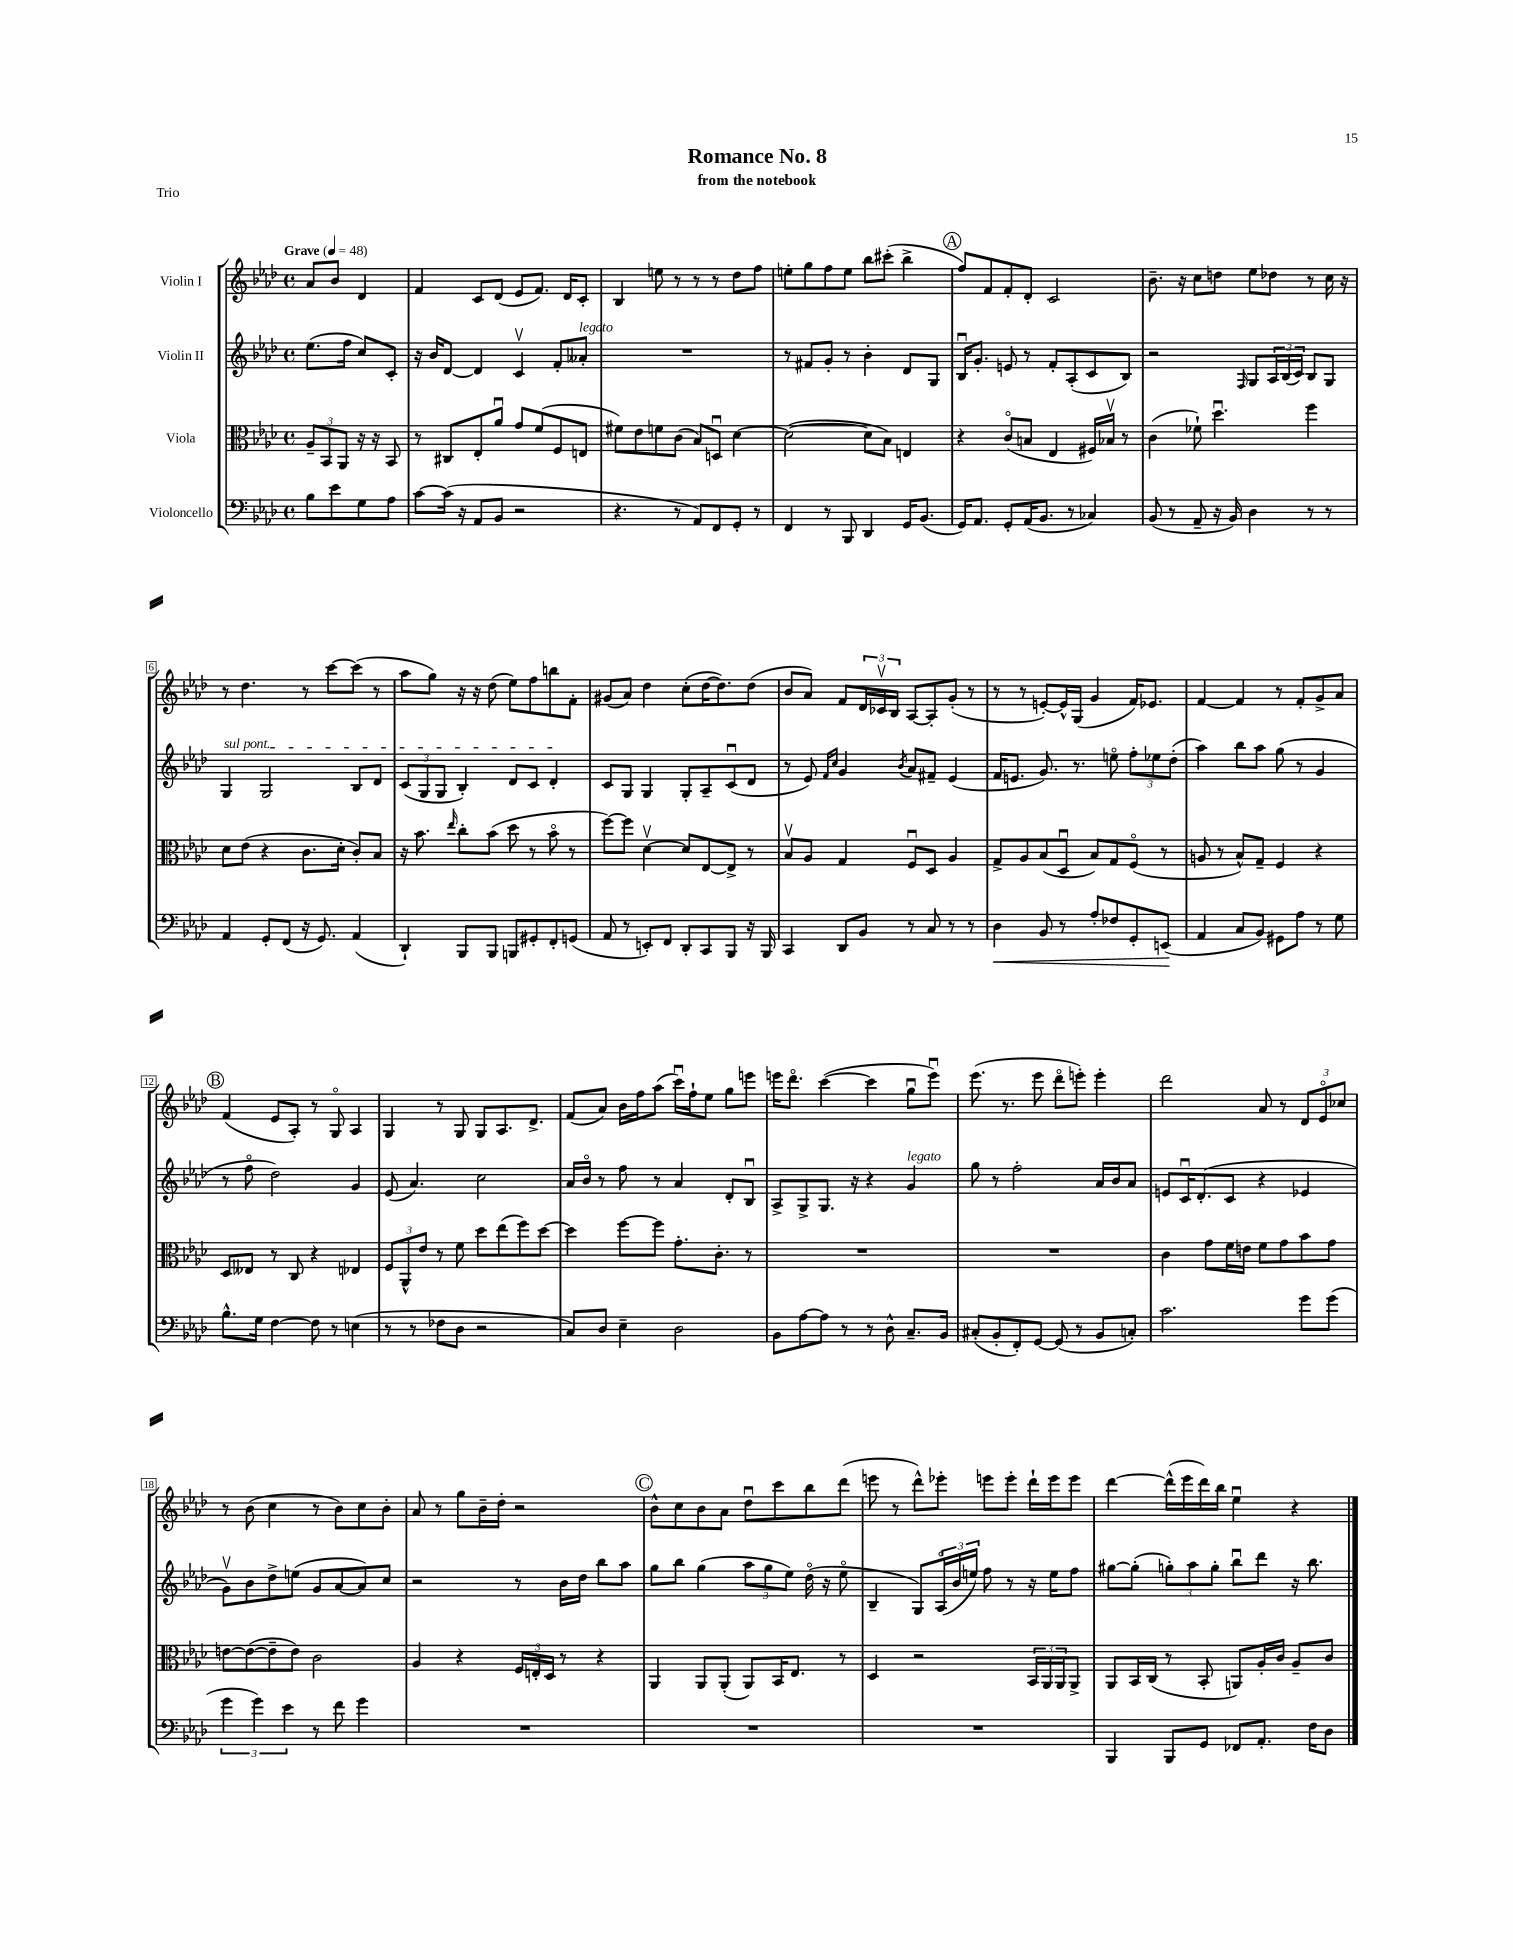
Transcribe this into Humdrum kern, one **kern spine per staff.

**kern	**kern	**kern	**kern
*staff4	*staff3	*staff2	*staff1
*clefF4	*clefC3	*clefG2	*clefG2
*k[b-e-a-d-]	*k[b-e-a-d-]	*k[b-e-a-d-]	*k[b-e-a-d-]
*M4/4	*M4/4	*M4/4	*M4/4
*met(c)	*met(c)	*met(c)	*met(c)
*MM48	*MM48	*MM48	*MM48
8B-	12A-~	(8.ee-	8a-
.	12BB-	.	.
8e-	.	.	8b-
.	12AA-	.	.
.	.	16ff	.
8G	16r	8cc)	4d-
.	16r	.	.
8A-	8BB-	8c'	.
=	=	=	=
[8c	8r	16r	4f
.	.	16b-	.
(16c]	8C#	[8d-	.
16r	.	.	.
8AA-	8E-'	4d-]	8c
8BB-	8a-u	.	(8d-
2r	8g	4cv	8e-
.	(8f	.	8.f)
.	8F	8f'	.
.	.	.	16d-
.	8E	8a--'	8c'
=	=	=	=
4.r	8f#)	1r	4B-
.	8e-	.	.
.	8f	.	8ee
8r	(8c	.	8r
8AA-)	8B-)	.	8r
8FF	8Du	.	8r
8GG'	[4d-	.	8dd-
8r	.	.	8ff
=	=	=	=
4FF	(2d-_	8r	8ee'
.	.	8f#	8gg
8r	.	8g'	8ff
8BBB-	.	8r	8ee
4DD-	8d-]	4b-'	8bb-
.	8B-)	.	(8ccc#'
16GG	4E	8d-	4bb-^
(8.BB-	.	.	.
.	.	8G	.
=	=	=	=
16GG)	4r	16B-u	8ff)
8.AA-	.	8.g'	.
.	.	.	8f
8GG'	(8co	8e	8f'
(16AA-	8B	8r	8d-'
8.BB-	.	.	.
.	4E-	8f'	2c
8r	.	(8A-'	.
4C-)	16F#)	8c	.
.	16B-v	.	.
.	8r	8B-)	.
=	=	=	=
(8BB-	(4c	2r	8.b-~
8r	.	.	.
.	.	.	16r
8AA-~	8f-`)	.	8cc
16r	4.dd-u	.	8dd
16BB-)	.	.	.
.	.	16qqF	.
4D-	.	8G	8ee-
.	.	24A-	8dd-
.	.	(24B-	.
.	.	24c)	.
8r	4ff	8B-	8r
8r	.	8G	16cc
.	.	.	16r
=	=	=	=
4AA-	8d-	4G	8r
.	(8e-	.	4.dd-
8GG'	4r	2G	.
(8FF	.	.	.
16r	8.c	.	8r
8.GG)	.	.	.
.	.	.	[8ccc
.	16d-'	.	.
(4AA-	8c')	8B-	(8ccc]
.	8B-	8d-	8r
=	=	=	=
4DD-`)	16r	(12c	8aa-
.	8.b-	.	.
.	.	12G	.
.	.	.	8gg)
.	.	12G	.
.	16qqee-	.	.
8BBB-	8cc'	4B-')	16r
.	.	.	16r
8BBB-	(8b-	.	(8dd-
8BBB	8dd-	8d-	8ee-)
8GG#'	8r	8c	8ff
8FF'	8b-o	4d-'	8bb
(8GG	8r	.	8f'
=	=	=	=
8AA-	[8ff)	8c	(8g#
8r	8ff]	8G	8a-)
8EE')	[4d-v	4G	4dd-
8FF	.	.	.
8DD-'	8d-]	8G'	(8cc'
8CC	[8E-	8A-~	[16dd-
.	.	.	8.dd-])
8BBB-	8E-^]	(8cu	.
16r	8r	8d-	(8dd-
16BBB-	.	.	.
=	=	=	=
4CC	8B-v	8r	8b-
.	8A-	8e-)	8a-)
.	.	16qqf	.
.	.	16qqcc	.
8DD-	4G	4g	8f
8BB-	.	.	24d-
.	.	.	24c-v
.	.	.	24B-
.	.	8qb-	.
8r	8Fu	8a-	[8A-
8C	8D-	8f#~	8A-']
8r	4A-	(4e-	(8g'
8r	.	.	8r
=	=	=	=
4D-	8G^	16f	8r
.	.	8.e	.
.	8A-	.	8r
8BB-	(8B-	8.g)	[8e')
8r	8D-u	.	16e^^]
.	.	8.r	(16G
8A-'	8B-)	.	4g
8F-	8G	8eeo	.
8GG'	(8Fo	12ff'	16f)
.	.	.	8.e-
.	.	12ee-	.
(8EE	8r	.	.
.	.	(12dd-'	.
=	=	=	=
4AA-	8A	4aa-)	[4f
.	8r	.	.
8C	8B-^^)	8bb-	4f]
8BB-)	8G~	8aa-	.
8GG#	4F	(8gg	8r
8A-	.	8r	8f'
8r	4r	4g	8g^
8G	.	.	8a-
=	=	=	=
8.B-^^	8D-	8r	(4f
.	8E--	8ffo	.
16G	.	.	.
[4F	8r	2dd-)	8e-
.	8C	.	8A-')
8F]	4r	.	8r
8r	.	.	8Go
(4E	4E-	4g	4A-
=	=	=	=
8r	12F	(8e-	4G
.	12AA-^^	.	.
8r	.	4.a-)	.
.	12e-	.	.
8F-	8r	.	8r
8D-	8f	.	8G
2r	8dd-	2cc	8G
.	(8ee-	.	8.A-
.	8ff)	.	.
.	.	.	8.d-^
.	[8dd-	.	.
=	=	=	=
8C)	4dd-]	16a-	(8f
.	.	16b-o	.
8D-	.	8r	8a-)
4E-~	[8ff	8ff	16b-
.	.	.	16ff
.	8ff]	8r	(8aa-
2D-	8.g'	4a-	16cccu)
.	.	.	16ff`
.	.	.	8ee-
.	8.c'	.	.
.	.	8d-'	8gg
.	8r	8B-u	8eee
=	=	=	=
8BB-	1r	8A-^	16eee
.	.	.	8.ddd-o
[8A-	.	8G^	.
8A-]	.	8.G	([4ccc
8r	.	.	.
.	.	16r	.
8r	.	4r	4ccc]
8D-^^	.	.	.
8.C~	.	4g	8ggu
.	.	.	8eeeu)
16BB-	.	.	.
=	=	=	=
(8C#'	1r	8gg	(8.eee-
8BB-'	.	8r	.
.	.	.	8.r
8FF')	.	2ff'	.
[8GG	.	.	8eee-
(8GG]	.	.	8ddd-o
8r	.	.	8eee')
8BB-	.	16a-	4eee'
.	.	16b-	.
8C')	.	8a-	.
=	=	=	=
2.c	4c	8e	2ddd-
.	.	16cu	.
.	.	(8.d-'	.
.	8g	.	.
.	16f	8c	.
.	16e	.	.
.	8f	4r	8a-
.	8g	.	8r
8g	8b-	4e-	12d-
.	.	.	12e-o
(8g	8g	.	.
.	.	.	12cc-
=	=	=	=
6g	[8e	8gv)	8r
.	(8e_	8b-	(8b-
6g)	.	.	.
.	8e~]	8dd-^	4cc
6e-	.	.	.
.	8e)	(8ee	.
8r	2c	8g	8r
8f	.	[8a-	8b-)
4g	.	8a-])	8cc
.	.	8cc	8b-'
=	=	=	=
1r	4A-	2r	8a-
.	.	.	8r
.	4r	.	8gg
.	.	.	16b-~
.	.	.	16dd-'
.	24F	8r	2r
.	24E'	.	.
.	24D-	.	.
.	8r	16b-	.
.	.	16dd-	.
.	4r	8bb-	.
.	.	8aa-	.
=	=	=	=
1r	4AA-	8gg	8b-^^
.	.	8bb-	8cc
.	8AA-	(4gg	8b-
.	(8AA-'	.	8a-
.	8AA-)	12aa-	8dd-u
.	.	12gg	.
.	16BB-	.	8ccc
.	.	12ee-)	.
.	8.E-	.	.
.	.	(16dd-o	8bb-
.	.	16r	.
.	8r	8ee-o	(8ddd-
=	=	=	=
1r	4D-	4B-~	8eee
.	.	.	8r
.	2r	8G)	8ddd-^^)
.	.	(24A-o	8eee-'
.	.	24b-	.
.	.	24ee)	.
.	.	8ff	8eee
.	.	8r	8eee'
.	24BB-	16r	16ddd-`
.	24AA-	.	.
.	.	16ee	16eee
.	24AA-	.	.
.	8AA-^	8ff	8eee
=	=	=	=
4BBB-	8AA-	[8gg#	[4ddd-
.	16BB-	(8gg#']	.
.	(16C	.	.
8BBB-	8r	12gg')	(16ddd-^^]
.	.	.	16eee-
.	.	12aa-	.
8GG	8BB-'	.	16ddd-)
.	.	12gg'	.
.	.	.	16bb-
8FF-	8AA)	8bb-u	4ee-u
8.AA-'	16A-'	8ddd-	.
.	16c	.	.
.	8A-~	16r	4r
16F	.	8.bb-	.
8D-	8c	.	.
==	==	==	==
*-	*-	*-	*-
